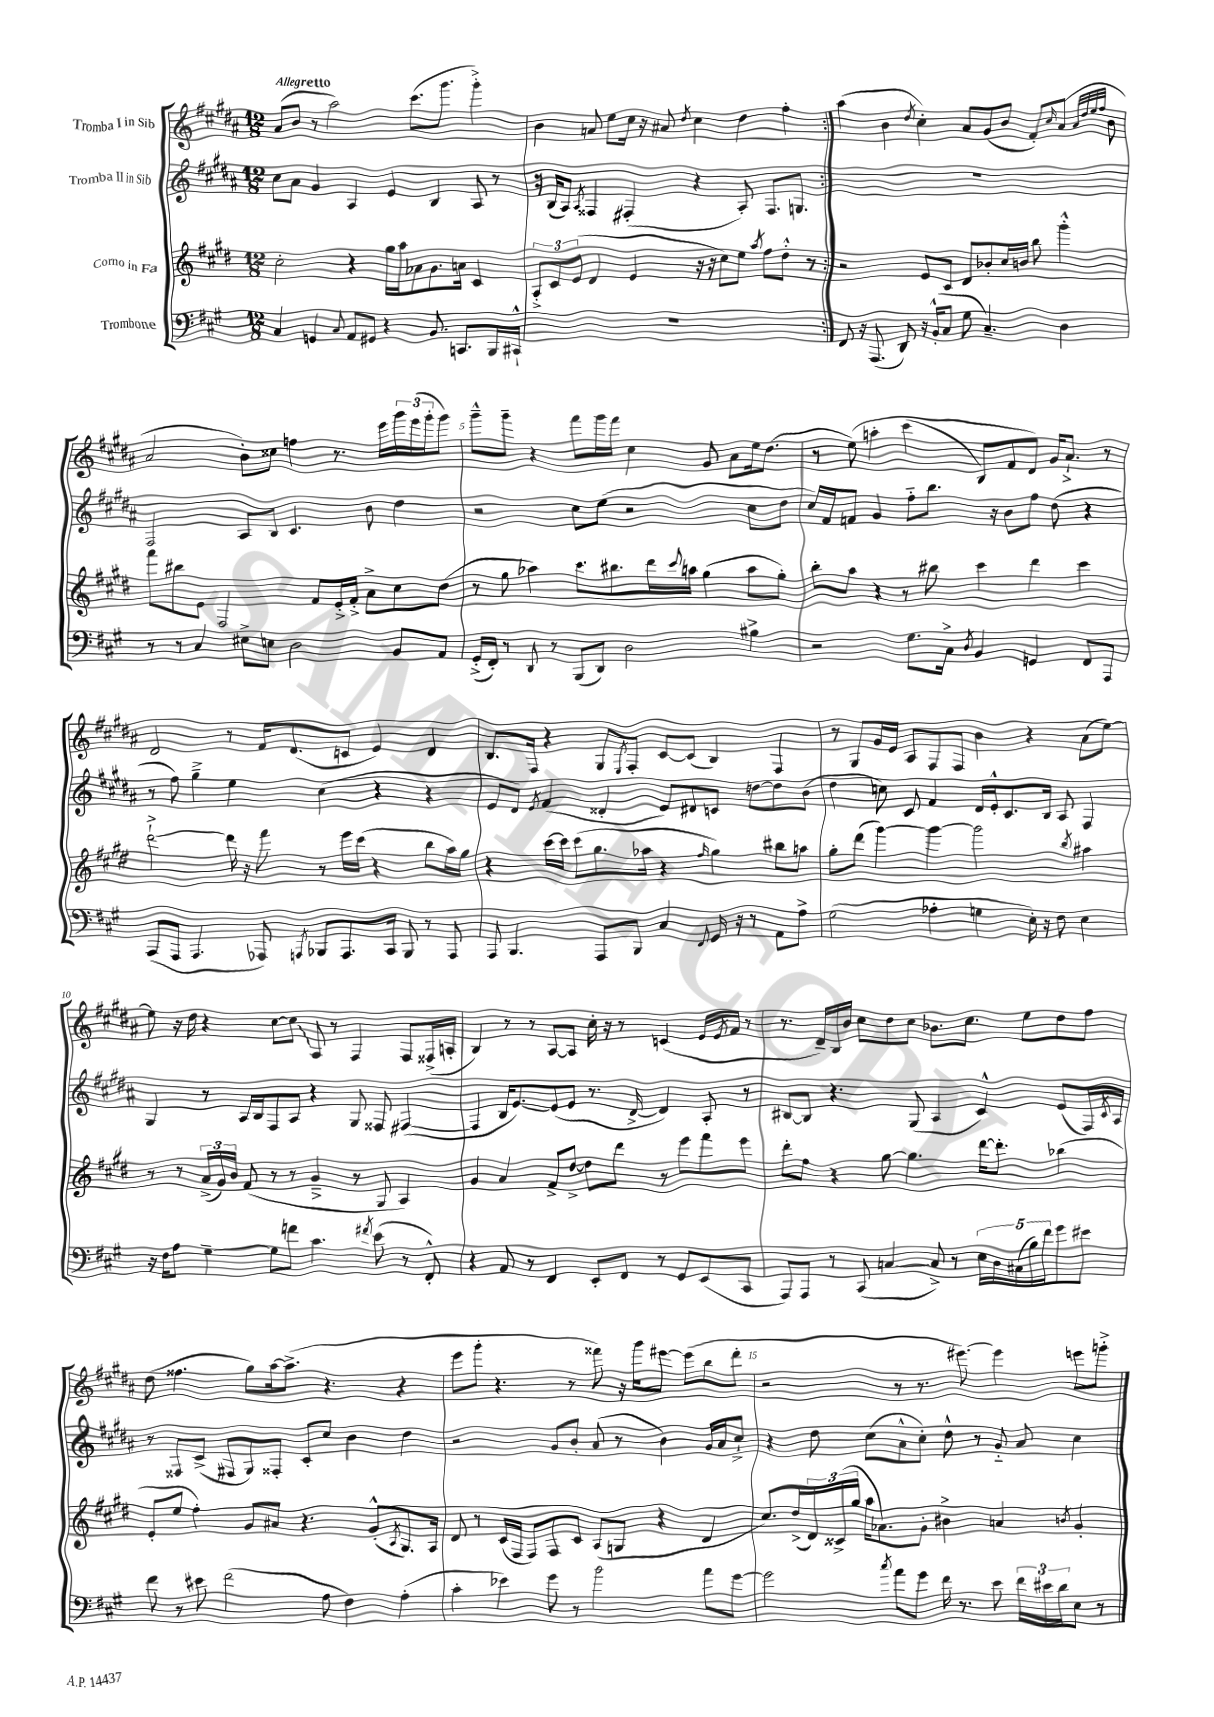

**kern	**kern	**kern	**kern
*staff4	*staff3	*staff2	*staff1
*clefF4	*clefG2	*clefG2	*clefG2
*k[f#c#g#]	*k[f#c#g#d#]	*k[f#c#g#d#a#]	*k[f#c#g#d#a#]
*M12/8	*M12/8	*M12/8	*M12/8
4C#	2cc#'	8cc#	(8a#
.	.	8a#	8b
4GG	.	4g#	8r
.	.	.	2aa#)
8qqC#	.	.	.
8AA	4r	4A#	.
8GG#	.	.	.
4r	16gg#	4e	.
.	16aa	.	.
.	8a-	.	(8.ccc#
8.BB	8.g#	4B	.
.	.	.	8.ggg#
8.CC	16a	.	.
.	4c#	8A#	4ggg#'^)
16BBB	.	8r	.
16CC#`^^	.	.	.
=	=	=	=
1.r	12A'^	16r	4b
.	.	(16B	.
.	12c#	.	.
.	.	8A#)	.
.	(12e	.	.
.	.	8qA#	.
.	4d#	4F##	8a
.	.	.	8ee
.	4e	(4F#'	16cc#
.	.	.	16r
.	.	.	8a#
.	.	.	8qdd#
.	16r	4r	4cc#
.	16r	.	.
.	8cc#)	.	.
.	8ee	8A#')	4dd#
.	8qaa	.	.
.	8ff#	8.F#	.
.	8dd#'^^	.	4ff#'
.	.	8.G	.
.	8r	.	.
=:|!	=:|!	=:|!	=:|!
8FF#	2r	1.r	(4aa#
16r	.	.	.
(8.AAA	.	.	.
.	.	.	4b
8DD)	.	.	.
.	.	.	8qdd#
16r	8e	.	4cc#')
(16BB'^^	.	.	.
8C#	8c#	.	.
8G#	8d#	.	8a#
4.C#~)	8b-'	.	(8g#
.	16cc#	.	8b
.	16b	.	.
.	8bb	.	8f#')
.	.	.	16qqcc#
4D	4ggg#'^^	.	(8a#
.	.	.	32qqa#
.	.	.	32qqdd#
.	.	.	32qqee
.	.	.	32qqff#
.	.	.	8b
=	=	=	=
8r	8fff#	2F#	2a#
8r	8bb#	.	.
4C#	8e	.	.
.	2F#	.	.
8E#^	.	8A#	8b')
8E	.	8B	8cc##
2D	.	4.c#	4ff
.	8f#	.	.
.	16e'^	.	8.r
.	16f#'^	.	.
.	8a^	8b	.
.	.	.	16eee
8BB	8cc#	4dd#	24ggg#
.	.	.	(24eee
.	.	.	24ggg#'
8AA	(8dd#	.	8ggg#)
=	=	=	=
(16GG#'^	8r	2r	8ggg#~^^
16FF#')	.	.	.
8r	8gg#	.	8ggg#~
8DD	4aa-)	.	4r
8r	.	.	.
(8BBB	8.ccc#	8cc#	8fff#
8DD)	.	(8ee	16ggg#
.	8.bb#	.	16fff#
2D	.	2r	4cc#
.	16ddd#	.	.
.	8qqccc#	.	.
.	16aa	.	.
.	(4gg#	.	8g#
.	.	.	8a#
4B#^	8aa	8cc#	16ee
.	.	.	(8.dd#
.	8gg#')	8dd#	.
=	=	=	=
2r	8bb'	16cc#)	8r
.	.	16f#	.
.	8aa	8f	&(8ee)
.	4r	4g#	4aa'
8.G#	8r	8ff#'~	(4ccc#
.	8bb#	8.bb	.
16C#^	.	.	.
8qD	.	.	.
4BB	4ccc#	.	8B)
.	.	16r	.
.	.	8b	8f#
4GG	4ddd#	8ff#	8d#&)
.	.	(8dd#	16g#
.	.	.	8.a#`^
8FF#	4ccc#	4r	.
8AAA	.	.	8r
=	=	=	=
(8AAA	[2ddd#`^	8r	2d#
8AAA	.	8ff#)	.
4.AAA	.	4gg#~^	.
.	16ddd#]	4ee	8r
.	16r	.	.
8AAA-)	8fff#	.	16f#
.	.	.	(8.d#
8qAAA	.	.	.
8BBB-	8r	(4cc#	.
8.AAA	16eee	.	8c
.	(16ccc#	.	.
.	4r	4r	4e)
16CC#	.	.	.
8BBB-	.	.	.
8r	8bb	4r	4d#
8AAA	16aa)	.	.
.	16gg#	.	.
=	=	=	=
8AAA	4r	8e	8.B
4.BBB	.	8d#)	.
.	.	.	16F#
.	.	8qe	.
.	[16ccc#	(4f#	4r
.	16ccc#]	.	.
.	(8ccc#	.	.
8AAA	8.gg#	4d##'	8G#
.	.	.	8qE
8BBB	.	.	8F#'
.	16aa-	.	.
4C#	4r	8e)	[8c#
.	.	8d#	(8c#]
8qqFF#	16qqff#	.	.
16GG#	4gg#)	8c	4B)
16r	.	.	.
8r	.	[8dd	.
8AA	8bb#	8dd]	4F#
8A^	8aa	(8b	.
=	=	=	=
(2G#	8gg#'	4dd#	8r
.	(8ddd#	.	8G#
.	[4ggg#)	8cc)	16g#
.	.	.	16e
.	.	8c#	8A#
4A-'	4ggg#_	4f#	8F#
.	.	.	8F#
4G	2ggg#]	16d#	4b
.	.	16e'^^	.
.	.	8.c#	.
16E')	.	.	4r
16r	.	16B	.
8F#	.	8A#	.
.	8qbb	.	.
4E	4aa#	4F#	(8a#
.	.	.	[8ee)
=	=	=	=
16r	8r	4G#	8ee]
16F#	.	.	.
8A	8r	.	16r
.	.	.	16dd#
[4G#~	(24a^	8r	4r
.	24g#)	.	.
.	24b	.	.
.	(8f#	16A#	.
.	.	16B	.
8G#]	8r	8F#	[8cc#
8f	8r	8A#	8cc#]
4.c#	4g#~^	4r	8A#
.	.	.	8r
.	8r	8G#	4F#
8qf#	.	.	.
(8e	8G#	8F##	.
8r	4A)	([4F#	8F#
8FF#'^^)	.	.	(16F##^
.	.	.	16A'
=	=	=	=
4r	4g#	4F#]	4B)
8AA	4a	16B	8r
.	.	[8.e)	.
8r	.	.	8r
4FF#	8f#^	(8e]	[8A#
.	[8dd#^	8e	8A#]
8EE'	8dd#]	8.r	16cc#'
.	.	.	16r
8FF#	8ddd#	.	8r
.	.	[16d#^	.
8r	8r	4d#])	(4c
8GG#	8eee	.	.
(8EE	8fff#	8A#'	16e
.	.	.	8qe
.	.	.	16f#
8CC#	8eee	8r	8r
=	=	=	=
8AAA)	8ddd#'	[8B#	8.r
8AAA	8ff#	8B#]	.
.	.	.	16d#~)
8r	4r	4.r	16B
.	.	.	16b
(8CC#	.	.	8cc#
[4C	[8gg#	.	8dd#
.	4.gg#]	(8G#	8cc#
8C^])	.	4A#	8.b-
8r	.	.	.
.	.	.	8.cc#
20E	[16ddd#	4c#^^)	.
20D	.	.	.
.	8.ddd#']	.	.
(20C#	.	.	.
.	.	.	8ee
20B)	.	.	.
20f#	.	.	.
8g#	(4bb-	(8e	8dd#
8e#	.	16F#)	8ff#
.	.	8qc#	.
.	.	16A#	.
=	=	=	=
8f#	8e'	8r	(8dd#
8r	8ee	8F##	4.ff##
8e#	4ff#')	(8c#^	.
(2f#	.	8F#	.
.	8g#	8G#)	8gg#)
.	8a#	8F##'	[16aa#
.	.	.	(8.aa#^]
.	4.r	8c#'	.
8A	.	8cc#	4.r
4F#)	.	4b	.
.	(8g#'^^	.	.
.	8qA	.	.
(4A'	8.G#)	4dd#	4r
.	16A	.	.
=	=	=	=
4c#'	8d#	2r	8eee
.	8r	.	8ggg#'
4e-)	(16c#	.	4.r
.	16F#	.	.
.	8F#)	.	.
8g#	8F#	8g#	.
8r	8c#	8b'	8r
2b	(8A	(8a#	8fff##)
.	8G	8r	16r
.	.	.	16ggg#
.	4r	4b)	[8eee#
.	.	.	(8eee#]
8a	4d#	16g#	8bb
.	.	16a#	.
[8g#	.	8cc#`^	8ddd#'
=	=	=	=
2g#]	8.cc#)	4r	2r
.	(16dd#^	.	.
.	24d#)	8dd#	.
.	(24c##^	.	.
.	24gg#	.	.
.	16aa	(8cc#	.
.	8.a-)	.	.
8qcc#	.	.	.
8a	.	8a#^^	8r
8g#	8g#'	8cc#')	8.r
16f#	4b#^	8dd#^^	.
8.r	.	.	[8.eee#)
.	.	8r	.
8e	4a	8g#'~	4eee#]
24f#	.	8a#	.
24e#	.	.	.
24d	.	.	.
.	8qb	.	.
8E	4g#'	4cc#	8eee
8r	.	.	8ggg'^
==	==	==	==
*-	*-	*-	*-
